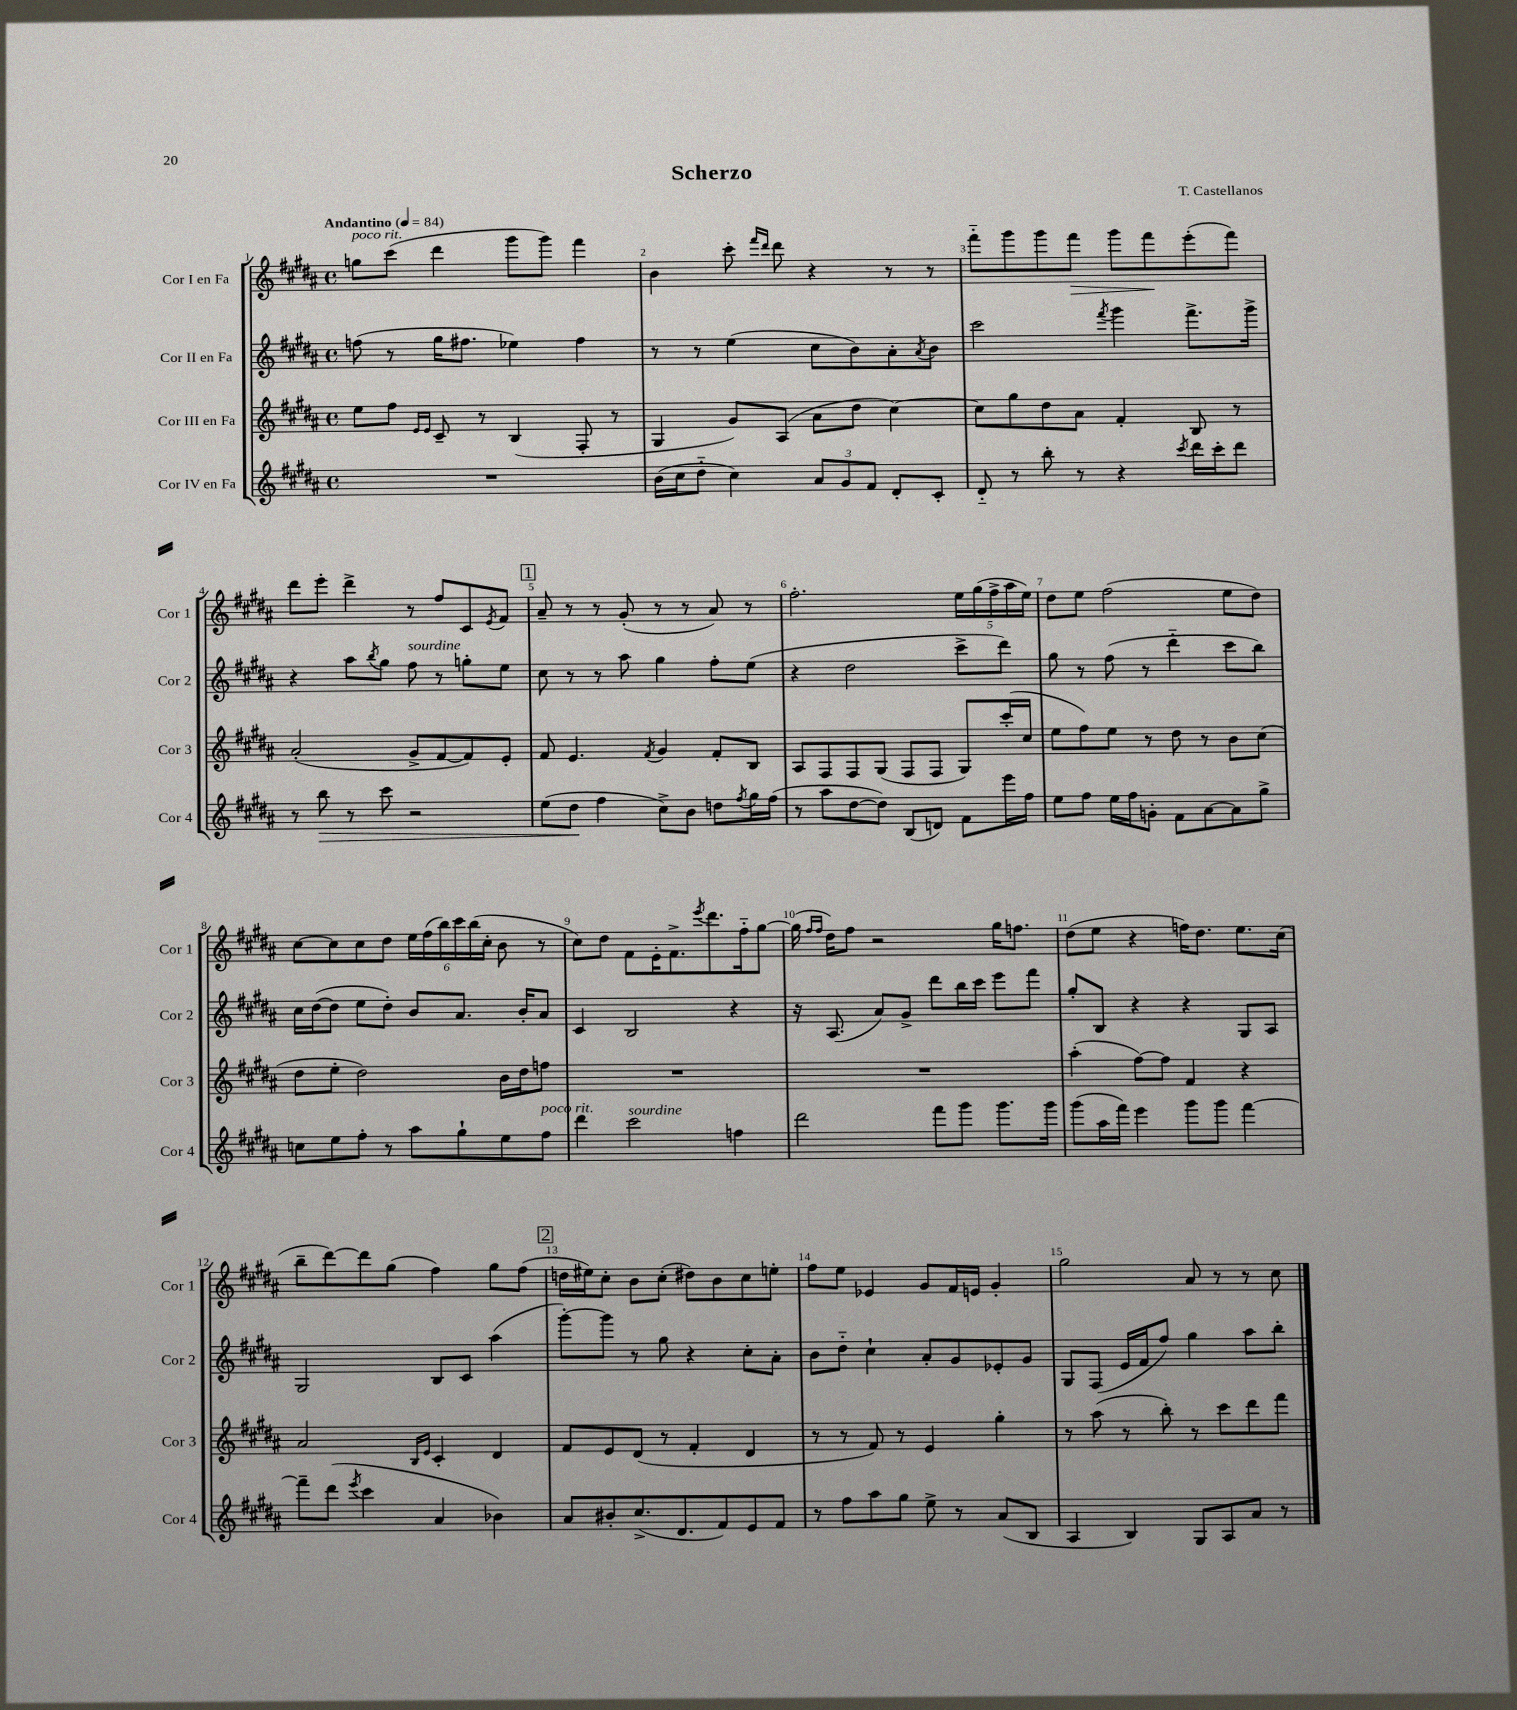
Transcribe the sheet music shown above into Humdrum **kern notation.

**kern	**dynam	**kern	**kern	**kern	**dynam
*part4	*part4	*part3	*part2	*part1	*part1
*staff4	*staff4	*staff3	*staff2	*staff1	*staff1
*I"Cor IV en Fa	*	*I"Cor III en Fa	*I"Cor II en Fa	*I"Cor I en Fa	*
*I'Cor 4	*	*I'Cor 3	*I'Cor 2	*I'Cor 1	*
*clefG2	*	*clefG2	*clefG2	*clefG2	*
*k[f#c#g#d#a#]	*	*k[f#c#g#d#a#]	*k[f#c#g#d#a#]	*k[f#c#g#d#a#]	*
*M4/4	*	*M4/4	*M4/4	*M4/4	*
*met(c)	*	*met(c)	*met(c)	*met(c)	*
*MM84	*	*MM84	*MM84	*MM84	*
=1	=1	=1	=1	=1	=1
!	!	!	!	!LO:TX:a:B:t=Andantino	!
!	!	!	!	!LO:TX:a:i:t=poco rit.	!
1r	.	8ee\L	(8ffn\	8ggn\L	.
.	.	8ff#\J	8r	(8ccc#\J	.
.	.	16qqe/LL	.	.	.
.	.	16qqe/JJ	.	.	.
.	.	8c#~/	16gg#\KL	4ddd#\	.
.	.	.	8.ff#X\J	.	.
.	.	8r	.	.	.
.	.	(4B/	4ee-X\)	8ggg#\L	.
.	.	.	.	8ggg#\J)	.
.	.	8F#'/	4ff#\	4fff#\	.
.	.	8r	.	.	.
=2	=2	=2	=2	=2	=2
(16b\LL	.	4G#/	8r	4b\	.
16cc#\J	.	.	.	.	.
8dd#\J	.	.	8r	.	.
4cc#\)	.	8g#/L)	(4ee\	8ccc#'\	.
.	.	.	.	16qqfff#/LL	.
.	.	.	.	16qqddd#/JJ	.
.	.	(8A#/J	.	8ddd#\	.
12a#/L	.	8a#\L	8cc#\L	4r	.
12g#/	.	.	.	.	.
.	.	8dd#\J	8b\)	.	.
12f#/J	.	.	.	.	.
8d#'/L	.	[4cc#\)	8a#'\	8r	.
.	.	.	8qa#/	.	.
8c#'/J	.	.	8b\J	8r	.
=3	=3	=3	=3	=3	=3
8d#/	.	8cc#\L]	2ccc#\	8fff#\L	.
8r	.	8gg#\	.	8ggg#\	.
8bb'\	.	8dd#\	.	8ggg#\	.
!	!	!	!	!	!LO:HP:b
8r	.	8a#\J	.	8fff#\J	>
.	.	.	8qfff#/	.	.
4r	.	4f#'/	4ggg#\	8ggg#\L	.
.	.	.	.	8fff#\	.
8qccc#/	.	.	.	.	.
16ddd#\LL	.	8B/	8.fff#^\L	(8eee'\	]
16ccc#'\J	.	.	.	.	.
8ddd#\J	.	8r	.	8fff#\J)	.
.	.	.	16ggg#^\Jk	.	.
!!LO:LB:g=z
=4	=4	=4	=4	=4	=4
8r	.	(2a#'/	4r	8ddd#\L	.
!	!LO:HP:b	!	!	!	!
8bb\	>	.	.	8eee'\J	.
8r	.	.	8aa#\L	4ddd#^\	.
.	.	.	8qbb/	.	.
8ccc#\	.	.	8gg#\J	.	.
!	!	!	!LO:TX:a:i:t=sourdine	!	!
2r	.	8g#^/L	8ff#\	8r	.
.	.	[8f#/	8r	8ff#/L	.
.	.	8f#/])	8ggn'\L	8c#/	.
.	.	.	.	8qe/	.
.	.	8e'/J	8ee\J	8f#/J	.
!!LO:REH:place=s1:t=1
=5	=5	=5	=5	=5	=5
(8ee\L	.	8f#/	8cc#\	8a#~/	.
8dd#\J	.	4.e/	8r	8r	.
4ff#\	]	.	8r	8r	.
.	.	.	8aa#\	(8g#'/	.
.	.	8qf#/	.	.	.
8cc#^\L)	.	4g#/	4gg#\	8r	.
8b\J	.	.	.	8r	.
8ddn\L	.	8f#'/L	8ff#'\L	8a#/)	.
8qff#/	.	.	.	.	.
16gg#\L	.	8B/J	(8ee\J	8r	.
(16ff#\JJ	.	.	.	.	.
=6	=6	=6	=6	=6	=6
8r	.	8A#/L	4r	2.ff#'\	.
8aa#\L	.	8F#/	.	.	.
[8dd#\	.	8F#/	2dd#\	.	.
8dd#\J])	.	(8G#/J	.	.	.
(8B/L	.	8F#/L	.	.	.
8dn/J)	.	8F#/J	.	.	.
8f#\L	.	8G#/L)	8ccc#^\L	20ee\LL	.
.	.	.	.	(20gg#\	.
.	.	.	.	20ff#^\	.
16eee\L	.	(16ccc#'/L	8ddd#\J)	.	.
.	.	.	.	20aa#\	.
16ff#\JJ	.	16cc#/JJ	.	.	.
.	.	.	.	20ee\JJ)	.
=7	=7	=7	=7	=7	=7
8ee\L	.	8ee\L	8gg#\	8dd#\L	.
8ff#\J	.	8ff#\)	8r	8ee\J	.
16ee\LL	.	8ee\J	(8ff#\	(2ff#\	.
16ff#\J	.	.	.	.	.
8gn'\J	.	8r	8r	.	.
8f#\L	.	8dd#\	4ddd#\	.	.
[8a#\	.	8r	.	.	.
8a#\]	.	8b\L	8ccc#\L	8ee\L	.
8gg#^\J	.	(8cc#\J	8bb\J)	8dd#\J)	.
!!LO:LB:g=z
=8	=8	=8	=8	=8	=8
8ccn\L	.	8dd#\L	16cc#\LL	[8cc#\L	.
.	.	.	([16dd#\J	.	.
8ee\	.	8ee'\J	8dd#\J]	8cc#\]	.
8ff#'\J	.	2dd#\)	8ee\L	8cc#\	.
8r	.	.	8dd#'\J)	8dd#\J	.
8aa#\L	.	.	8b/L	24ee\LL	.
.	.	.	.	(24ff#\	.
.	.	.	.	24bb\)	.
8gg#`\	.	.	8.a#/J	24ccc#\	.
.	.	.	.	(24bb\	.
.	.	.	.	24cc#'\JJ	.
8ee\	.	16b\LL	.	8b\	.
.	.	16dd#\J	16b'/KL	.	.
!LO:TX:a:i:t=poco rit.	!	!	!	!	!
8ff#\J	.	8ffn\J	8a#/J	8r	.
=9	=9	=9	=9	=9	=9
4ddd#\	.	1r	4c#/	8cc#\L)	.
.	.	.	.	8dd#\J	.
!LO:TX:a:i:t=sourdine	!	!	!	!	!
2ccc#\	.	.	2B/	8f#\L	.
.	.	.	.	16e'\K	.
.	.	.	.	8.f#^\	.
.	.	.	.	8qeee/	.
.	.	.	.	8.ddd#\	.
4ffn\	.	.	4r	.	.
.	.	.	.	16ff#\k	.
.	.	.	.	[8gg#\J	.
=10	=10	=10	=10	=10	=10
2ddd#\	.	1r	16r	(16gg#\]	.
.	.	.	.	16qqff#/LL	.
.	.	.	.	16qqff#/JJ	.
.	.	.	(8.A#/	16dd#\KL)	.
.	.	.	.	8ff#\J	.
.	.	.	8a#/L)	2r	.
.	.	.	8g#^/J	.	.
8fff#\L	.	.	8ddd#\L	.	.
8ggg#\J	.	.	16bb\L	.	.
.	.	.	16ccc#\JJ	.	.
8.ggg#\L	.	.	8eee\L	16gg#\KL	.
.	.	.	.	8.ffn\J	.
.	.	.	8fff#\J	.	.
16ggg#\Jk	.	.	.	.	.
=11	=11	=11	=11	=11	=11
(8ggg#\L	.	(4aa#'\	8gg#'/L	(8dd#\L	.
16aa#\L	.	.	8B/J	8ee\J	.
16fff#\JJ)	.	.	.	.	.
4eee\	.	[8ff#\L)	4r	4r	.
.	.	8ff#\J]	.	.	.
8ggg#\L	.	4f#/	4r	16ffn\KL)	.
.	.	.	.	8.dd#\J	.
8ggg#\J	.	.	.	.	.
[4fff#\	.	4r	8G#/L	8.ee\L	.
.	.	.	8A#/J	.	.
.	.	.	.	(16cc#\Jk	.
!!LO:LB:g=z
=12	=12	=12	=12	=12	=12
8fff#~\L]	.	2a#/	2G#/	8bb~\L	.
(8ddd#\J	.	.	.	[8ddd#\)	.
8qeee/	.	.	.	.	.
4ccc#\	.	.	.	8ddd#\]	.
.	.	.	.	(8gg#\J	.
.	.	16qqB/LL	.	.	.
.	.	16qqe/JJ	.	.	.
4a#/	.	4c#'/	8B/L	4ff#\)	.
.	.	.	8c#/J	.	.
4b-X\)	.	4d#/	(4aa#\	8gg#\L	.
.	.	.	.	(8ff#\J	.
!!LO:REH:place=s1:t=2
=13	=13	=13	=13	=13	=13
8a#/L	.	8f#/L	[8ggg#'\L)	16ddn\LL	.
.	.	.	.	16ee#X\J)	.
8b#X'/	.	8e/	8ggg#\J]	8cc#'\J	.
(8.cc#^/	.	(8d#/J	8r	8b\L	.
.	.	8r	8gg#\	(8cc#'\J	.
8.d#/	.	.	.	.	.
.	.	4f#'/	4r	8dd#X\L)	.
8f#/)	.	.	.	8b\	.
8e/	.	4d#/	8cc#'\L	8cc#\	.
8f#/J	.	.	8a#'\J	8een'\J	.
=14	=14	=14	=14	=14	=14
8r	.	8r	8b\L	8ff#\L	.
8ff#\L	.	8r	8dd#\J	8ee\J	.
8aa#\	.	8f#/)	4cc#`\	4e-X/	.
8gg#\J	.	8r	.	.	.
8ee^\	.	4e/	8a#'/L	8g#/L	.
8r	.	.	8g#/	16f#/L	.
.	.	.	.	16en/JJ	.
(8a#/L	.	4gg#'\	8e-X'/	4g#'/	.
8B/J	.	.	8g#/J	.	.
=15	=15	=15	=15	=15	=15
4A#/	.	8r	8G#/L	2gg#\	.
.	.	(8aa#\	(8F#/J	.	.
4B/)	.	8r	16e/LL	.	.
.	.	.	16f#/J	.	.
.	.	8bb'\)	8ff#/J)	.	.
8G#/L	.	8r	4gg#\	8a#/	.
8A#/	.	8ccc#\L	.	8r	.
8a#/J	.	8ddd#\	8aa#\L	8r	.
8r	.	8fff#\J	8bb'\J	8cc#\	.
==	==	==	==	==	==
*-	*-	*-	*-	*-	*-
